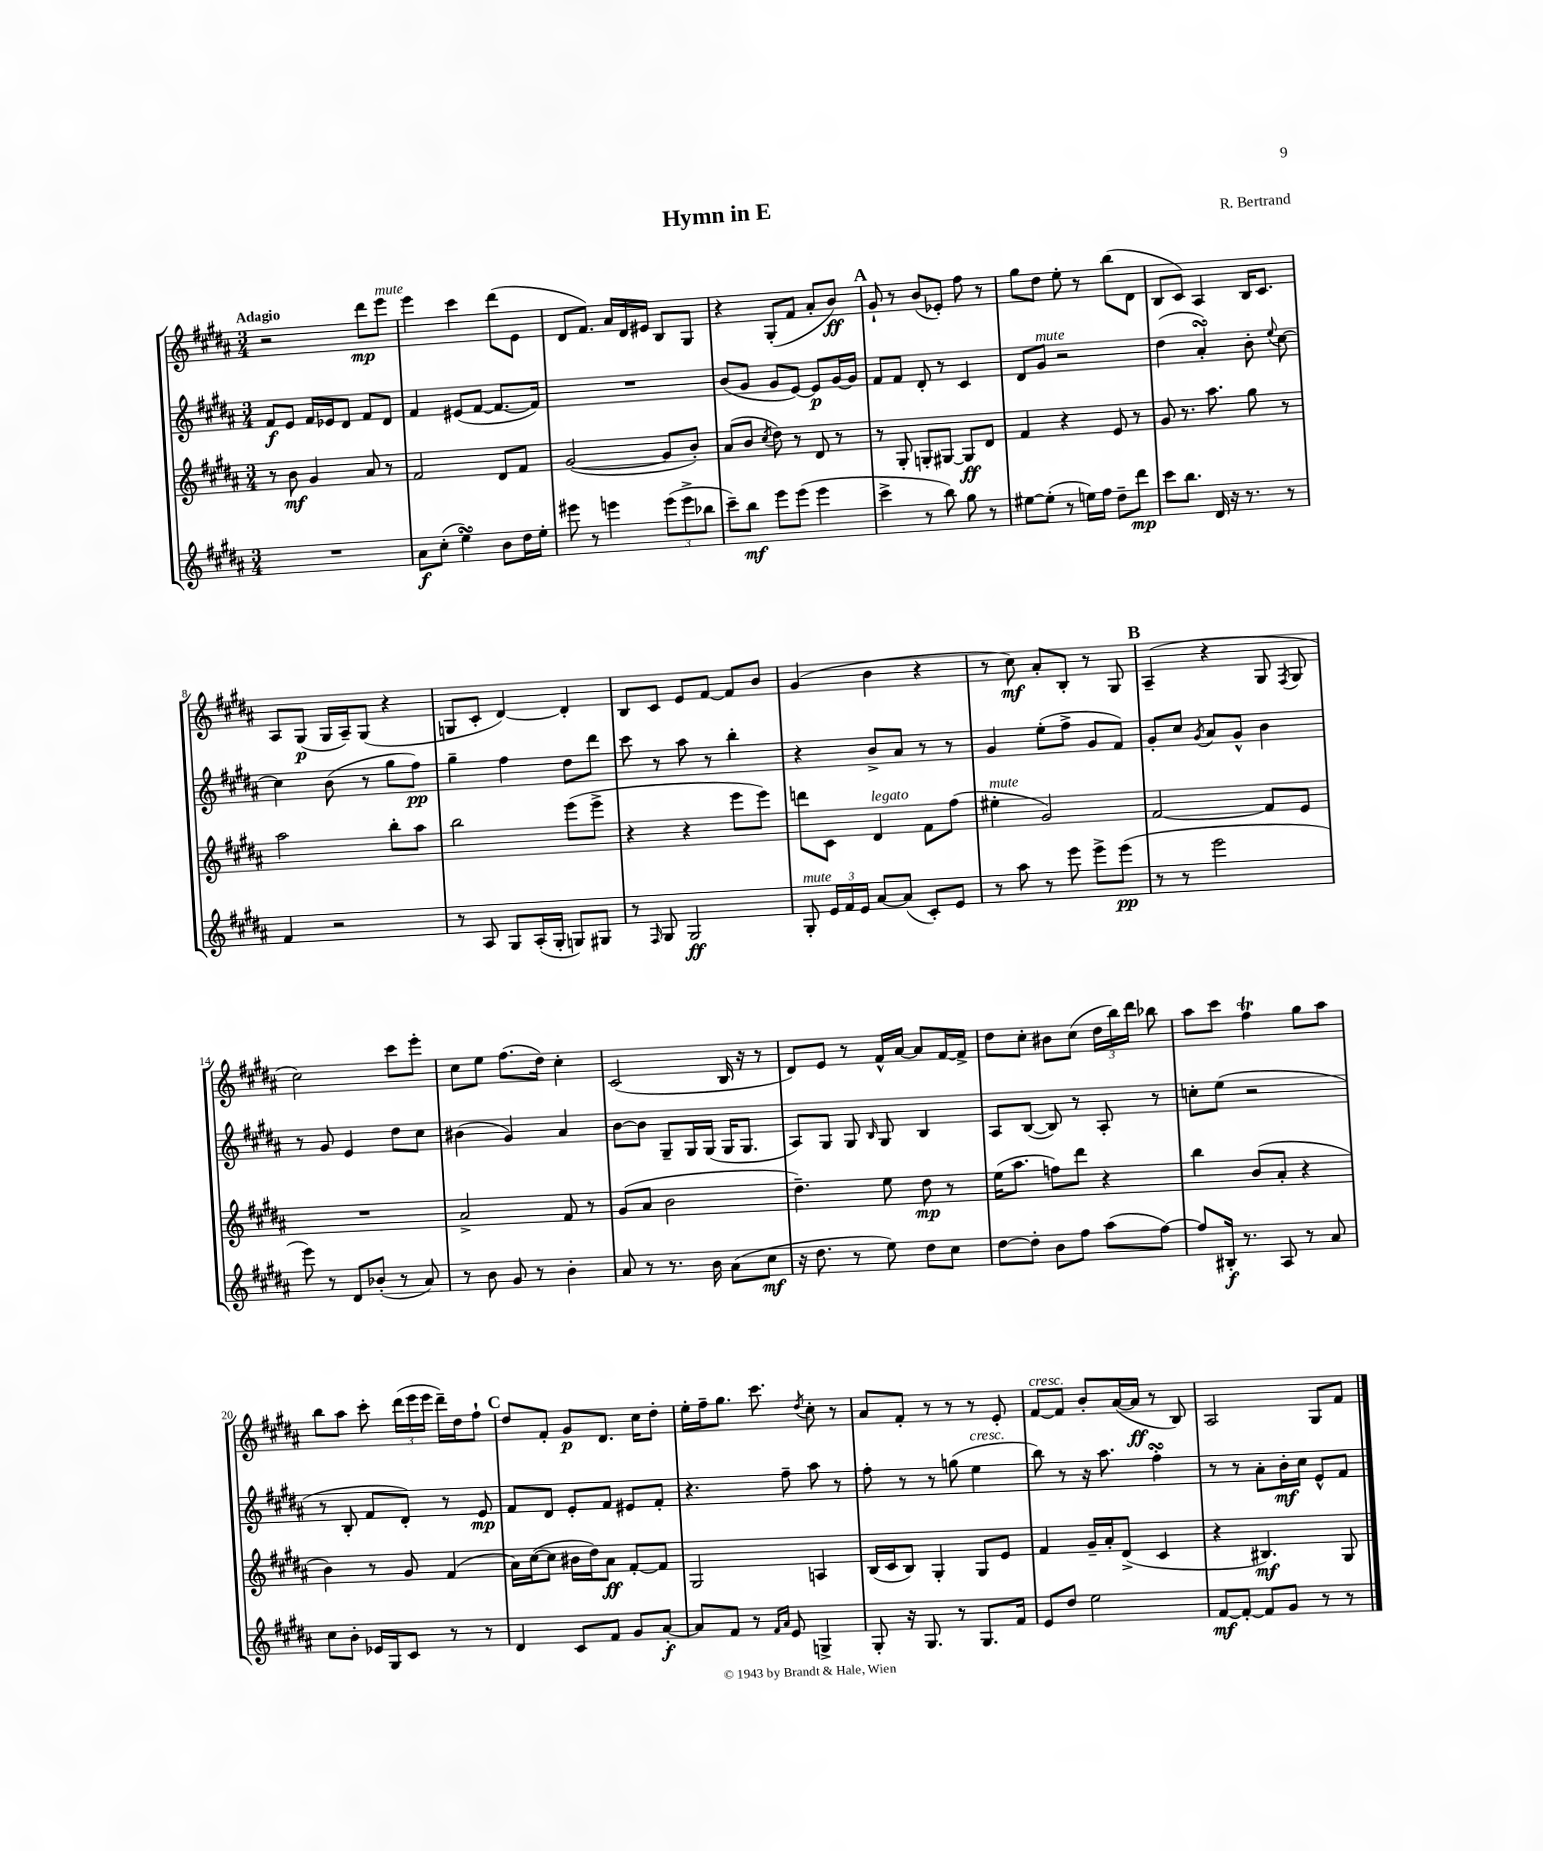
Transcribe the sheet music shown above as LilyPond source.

\header { title = "Hymn in E" composer = "R. Bertrand" }
<<
\new StaffGroup <<
\new Staff = "s0" {
    \clef treble \key b \major \numericTimeSignature \time 3/4 \tempo "Adagio"
    \autoBeamOff r2 dis'''8[\mp e'''8]^\markup { \italic "mute" } |
    e'''4 cis'''4 dis'''8[( e'8] |
    dis'8[ fis'8.]) ais'16[ dis'16 eis'16] b8[ gis8] |
    r4 gis8[-.( fis'8] ais'8[-. b'8]\ff) |
    \mark \markup { \bold "A" } gis'8-! r8 b'8[( ees'8]-.) fis''8 r8 |
    gis''8[ dis''8] e''8-. r8 b''8[( dis'8] |
    b8[ cis'8]) ais4 b16[ cis'8.] |
    ais8[ gis8]\p( gis16[ ais16--) gis8]( r4 |
    g8[ cis'8]-. dis'4~) dis'4-. |
    b8[ cis'8] e'8[ fis'8]~ fis'8[ b'8] |
    gis'4( b'4 r4 |
    r8 cis''8\mf) ais'8[-. b8]-. r8 gis8 |
    \mark \markup { \bold "B" } ais4--( r4 gis8 \acciaccatura { fis8 } gis8 |
    cis''2) cis'''8[ e'''8]-. |
    cis''8[ e''8] fis''8.[( dis''16]) cis''4-. |
    cis'2( b16 r16 r8 |
    dis'8[) e'8] r8 fis'16[-^ ais'16]~ ais'8[ fis'16~ fis'16]-> |
    dis''8[ cis''8]-. bis'8[ cis''8]( \tuplet 3/2 { dis''16[ b''16) dis'''16] } bes''8 |
    ais''8[ cis'''8] fis''4\trill gis''8[ ais''8] |
    b''8[ ais''8] cis'''8-. \tuplet 3/2 { dis'''16[( e'''16 e'''16] } dis'''16[--) dis''16 fis''8]-! |
    \mark \markup { \bold "C" } dis''8[ fis'8]-. gis'8[\p dis'8.] cis''16[ dis''8]-. |
    e''16[-. fis''16-- gis''8.] cis'''8. \acciaccatura { dis''8 } cis''8-. r8 |
    ais'8[ fis'8]-. r8 r8 r8 e'8-. |
    fis'8[~^\markup { \italic "cresc." } fis'8] b'8[-. ais'16~( ais'16]\ff r8 b8) |
    ais2 gis8[ fis'8] \bar "|." |
}
\new Staff = "s1" {
    \clef treble \key b \major \numericTimeSignature \time 3/4
    \autoBeamOff fis'8[\f e'8] fis'16[ ees'16 dis'8] fis'8[ dis'8] |
    fis'4 eis'8[( fis'8]~ fis'8.[~ fis'16]) |
    R2. |
    b'8[( gis'8] gis'8[ e'8]~) e'8[\p gis'16~ gis'16] |
    \mark \markup { \bold "A" } fis'8[ fis'8] dis'8-. r8 cis'4 |
    dis'8[ gis'8]^\markup { \italic "mute" } r2 |
    dis''4( ais'4-.\turn) b'8-. \appoggiatura { e''8 } cis''8~ |
    cis''4 b'8( r8 gis''8[ fis''8]\pp) |
    gis''4-- fis''4 dis''8[ dis'''8] |
    cis'''8 r8 ais''8 r8 b''4-. |
    r4 b'8[-> ais'8] r8 r8 |
    gis'4 e''8[-.( fis''8]-> gis'8[ fis'8]) |
    \mark \markup { \bold "B" } gis'8[-. cis''8] \acciaccatura { gis'8 } ais'8[ gis'8]-^ b'4 |
    r8 gis'8 e'4 dis''8[ cis''8] |
    bis'4( gis'4) ais'4 |
    b'8[~ b'8] gis8[-- gis16 gis16]( gis16[ gis8.] |
    ais8[) gis8] gis8 \grace { b16 } gis8 b4 |
    ais8[ b8]~( b8) r8 ais8-. r8 |
    c''8[-. e''8]( r2 |
    r8 b8-. fis'8[ dis'8]-.) r8 e'8\mp |
    \mark \markup { \bold "C" } fis'8[ dis'8] e'8[-. fis'8] eis'8[ fis'8]-. |
    r4. fis''8-- ais''8 r8 |
    fis''8-. r8 r8 g''8( e''4^\markup { \italic "cresc." } |
    b''8) r8 r16 ais''8. fis''4-.\turn |
    r8 r8 ais'8[-. b'16-.\mf cis''16] e'8[-^ fis'8] \bar "|." |
}
\new Staff = "s2" {
    \clef treble \key b \major \numericTimeSignature \time 3/4
    \autoBeamOff r8 b'8\mf gis'4 ais'8 r8 |
    fis'2 dis'8[ fis'8] |
    gis'2~( gis'8[ b'8]-.) |
    ais'8[( b'8] \acciaccatura { cis''8 } dis''8) r8 dis'8 r8 |
    \mark \markup { \bold "A" } r8 gis8-. g8[-. gis8]~ gis8[\ff dis'8] |
    fis'4 r4 e'8 r8 |
    gis'8 r8. ais''8. gis''8 r8 |
    ais''2 b''8[-. ais''8] |
    b''2 e'''8[( e'''8]-> |
    r4 r4 e'''8[ e'''8]) |
    d'''8[ cis'8] dis'4^\markup { \italic "legato" } fis'8[ fis''8]( |
    eis''4-.^\markup { \italic "mute" } gis'2) |
    \mark \markup { \bold "B" } fis'2~ fis'8[ e'8] |
    R2. |
    ais'2-> fis'8 r8 |
    gis'8[( ais'8] b'2 |
    dis''4.--) e''8 dis''8\mp r8 |
    e''16[( ais''8.] f''8[) dis'''8] r4 |
    b''4 b'8[( ais'8]-. r4 |
    b'4) r8 gis'8 fis'4( |
    \mark \markup { \bold "C" } ais'16[) cis''16~( cis''8] bis'16[ dis''16) ais'8]\ff fis'8[~-. fis'8] |
    gis2 a4 |
    b16[( cis'16 b8]) gis4-. gis8[ e'8] |
    fis'4 gis'16[-- ais'16-. dis'8]->( cis'4 |
    r4 bis4.\mf) gis8 \bar "|." |
}
\new Staff = "s3" {
    \clef treble \key b \major \numericTimeSignature \time 3/4
    \autoBeamOff R2. |
    ais'8[\f cis''8]-.( e''4\turn) b'8[ dis''16 e''16]-. |
    eis'''8 r8 e'''4 \tuplet 3/2 { e'''8[( e'''8-> bes''8] } |
    cis'''8[--) b''8]\mf e'''8[ e'''8]( e'''4 |
    \mark \markup { \bold "A" } cis'''4-> r8 b''8) gis''8 r8 |
    eis''8[~ eis''8]-.( r8 e''16[) fis''16] dis''8[-- dis'''8]\mp |
    cis'''8[ b''8.] dis'16 r16 r8. r8 |
    fis'4 r2 |
    r8 ais8 gis8[ ais16-.( gis16]-. g8[) gis8] |
    r8 \grace { fis16 } gis8 gis2\ff |
    gis8-.^\markup { \italic "mute" } \tuplet 3/2 { e'16[ fis'16 e'16] } ais'8[~ ais'8]( cis'8[-.) e'8] |
    r8 ais''8 r8 e'''8 e'''8[-> e'''8]\pp( |
    \mark \markup { \bold "B" } r8 r8 e'''2 |
    e'''8) r8 dis'8[ bes'8]-.( r8 ais'8) |
    r8 b'8 gis'8 r8 b'4-. |
    ais'8 r8 r8. b'16 ais'8[( cis''8]\mf |
    r16 dis''8. r8 e''8) dis''8[ cis''8] |
    dis''8[~ dis''8]-. b'8[ fis''8] ais''8[( fis''8]~) |
    fis''8[ bis16]-.\f r8. ais8 r8 ais'8 |
    cis''8[ b'8]-. ees'16[ gis16 cis'8] r8 r8 |
    \mark \markup { \bold "C" } dis'4 cis'8[ fis'8] gis'8[ ais'8]~-.\f |
    ais'8[ fis'8] r8 \grace { fis'16[ ais'16] } e'8 g4-> |
    gis8-. r16 gis8. r8 gis8.[ fis'16] |
    e'8[ dis''8] e''2 |
    fis'8[~\mf fis'8]~-. fis'8[ gis'8] r8 r8 \bar "|." |
}
>>
>>
